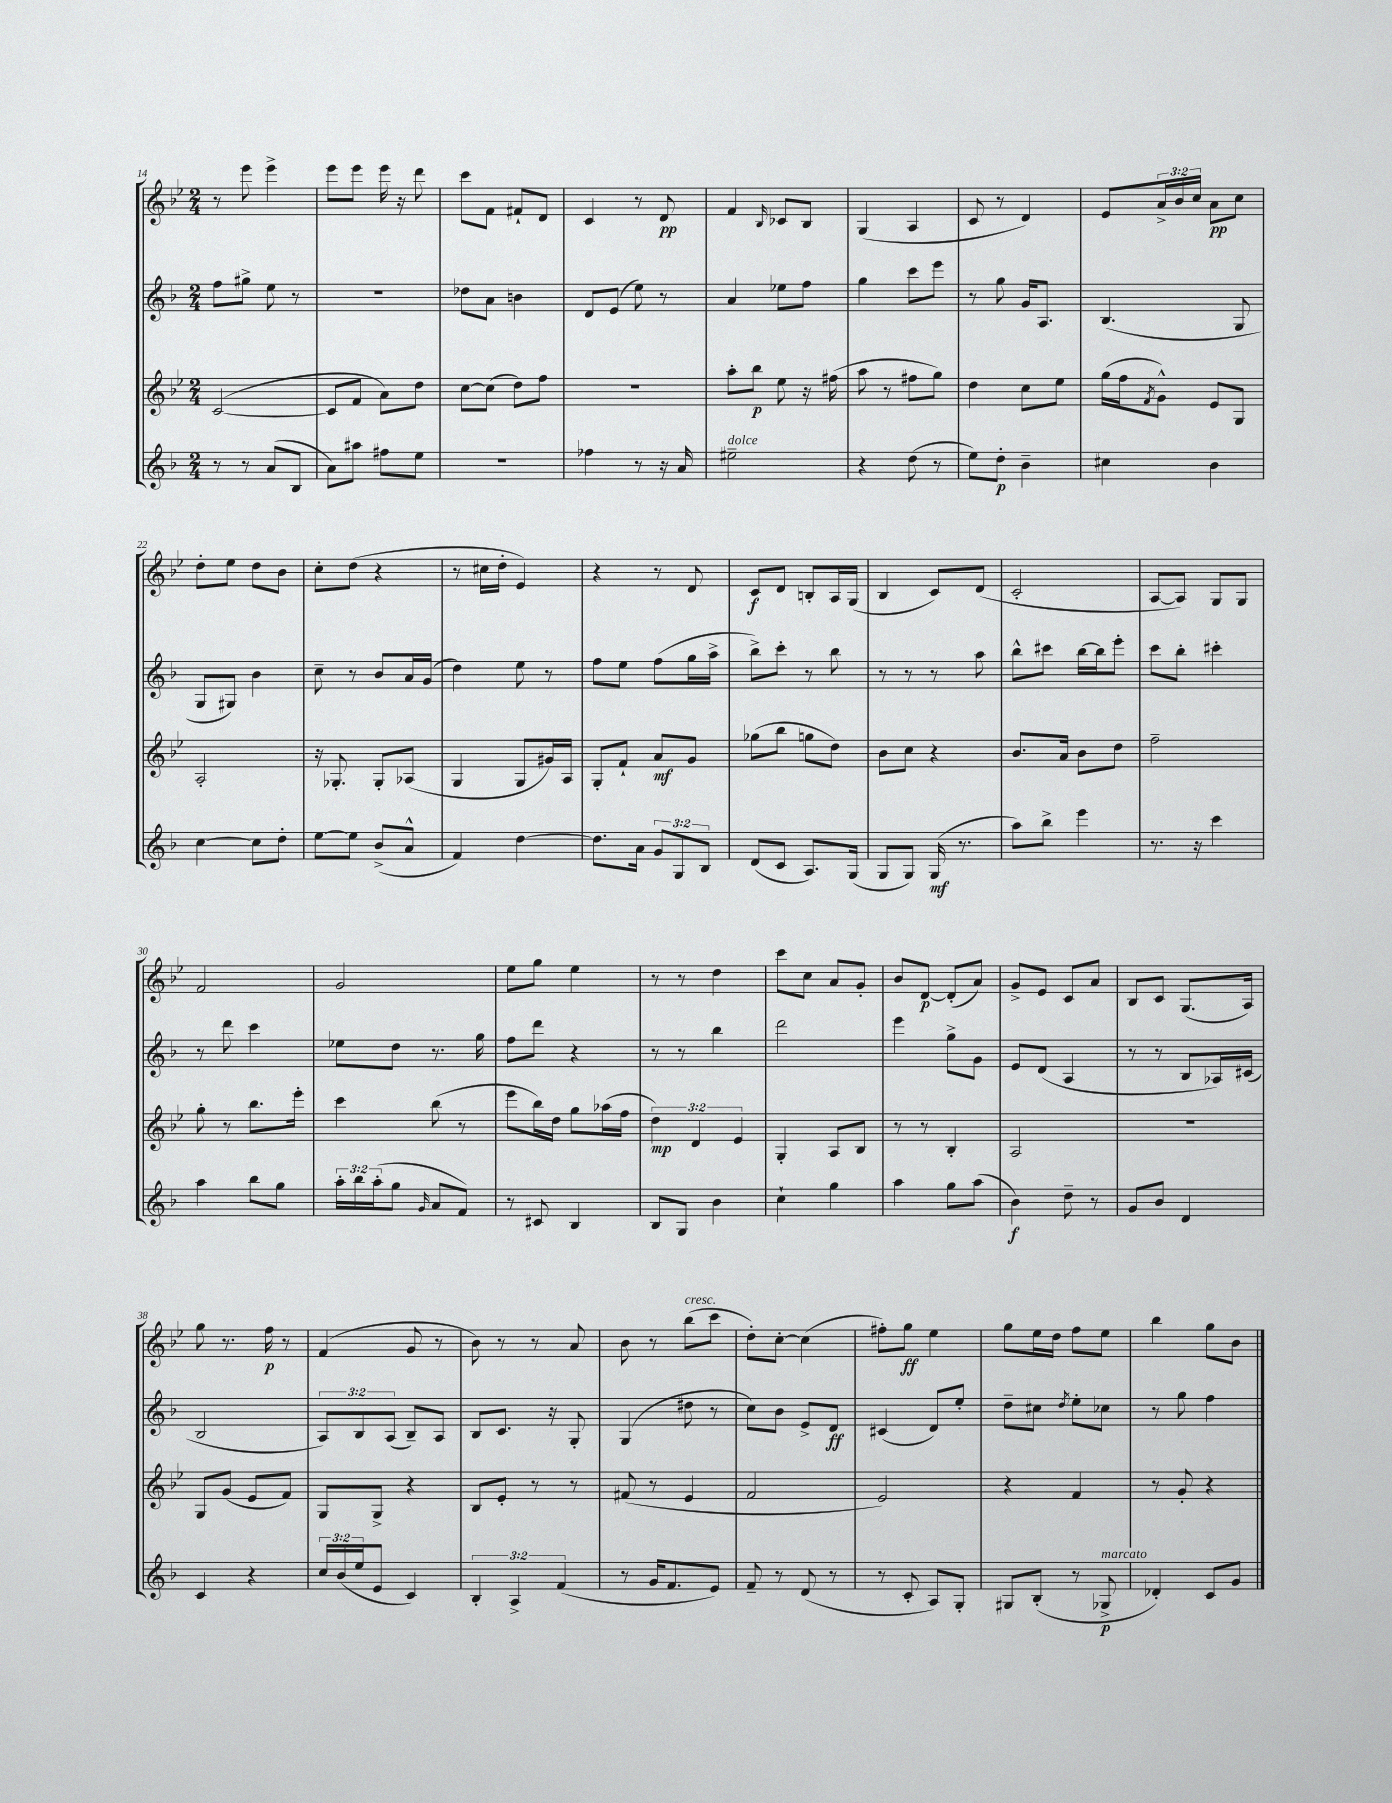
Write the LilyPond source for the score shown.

<<
\new StaffGroup <<
\new Staff = "s0" {
    \clef treble \key bes \major \numericTimeSignature \time 2/4 \override Staff.TupletNumber.text = #tuplet-number::calc-fraction-text
    r8 ees'''8 ees'''4-> |
    ees'''8 ees'''8 ees'''16 r16 d'''8 |
    c'''8 f'8 fis'8-! d'8 |
    c'4 r8 d'8\pp |
    f'4 \grace { bes16 } ces'8 bes8 |
    g4( a4 |
    c'8 r8 d'4) |
    ees'8 \tuplet 3/2 { a'16-> bes'16 c''16 } a'8\pp c''8 |
    d''8-. ees''8 d''8 bes'8 |
    c''8-. d''8( r4 |
    r8 cis''16 d''16-. ees'4) |
    r4 r8 d'8 |
    c'8\f d'8 b8-. a16 g16( |
    bes4 c'8) d'8( |
    c'2-. |
    a8~ a8) g8 g8 |
    f'2 |
    g'2 |
    ees''8 g''8 ees''4 |
    r8 r8 d''4 |
    c'''8 c''8 a'8 g'8-. |
    bes'8 d'8~\p d'8-.( a'8) |
    g'8-> ees'8 c'8 a'8 |
    bes8 c'8 g8.( a16) |
    g''8 r8. f''16\p r8 |
    f'4( g'8 r8 |
    bes'8) r8 r8 a'8 |
    bes'8 r8 bes''8^\markup { \italic "cresc." }( c'''8 |
    d''8-.) c''8~-. c''4( |
    fis''8-.) g''8\ff ees''4 |
    g''8 ees''16 d''16 f''8 ees''8 |
    bes''4 g''8 bes'8 \bar "|." |
}
\new Staff = "s1" {
    \clef treble \key f \major \numericTimeSignature \time 2/4 \override Staff.TupletNumber.text = #tuplet-number::calc-fraction-text
    f''8 gis''8-> e''8 r8 |
    r2 |
    des''8 a'8 b'4 |
    d'8 e'8( e''8) r8 |
    a'4 ees''8 f''8 |
    g''4 c'''8 e'''8 |
    r8 g''8 g'16 a8. |
    bes4.( g8 |
    g8 gis8) bes'4 |
    c''8-- r8 bes'8 a'16 g'16( |
    d''4) e''8 r8 |
    f''8 e''8 f''8( g''16 a''16-> |
    bes''8->) c'''8-. r8 bes''8 |
    r8 r8 r8 a''8 |
    bes''8-^ cis'''8 bes''16~ bes''16 e'''8-. |
    c'''8 bes''8-. cis'''4-. |
    r8 d'''8 c'''4 |
    ees''8 d''8 r8. g''16 |
    f''8 d'''8 r4 |
    r8 r8 bes''4 |
    d'''2 |
    e'''4 g''8-> g'8 |
    e'8 d'8( a4 |
    r8 r8 bes8 aes16) cis'16( |
    bes2 |
    \tuplet 3/2 { a8) bes8 a8( } bes8--) a8 |
    bes8 c'8. r16 g8-. |
    g4( dis''8 r8 |
    c''8) bes'8 e'8-> d'8\ff |
    cis'4( d'8) e''8-. |
    d''8-- cis''8 \acciaccatura { d''8 } e''8-. ces''8 |
    r8 g''8 f''4 \bar "|." |
}
\new Staff = "s2" {
    \clef treble \key bes \major \numericTimeSignature \time 2/4 \override Staff.TupletNumber.text = #tuplet-number::calc-fraction-text
    c'2~( |
    c'8 f'8 a'8) d''8 |
    c''8~ c''8( d''8) f''8 |
    r2 |
    a''8-. bes''8\p ees''8 r16 fis''16( |
    a''8 r8 fis''8 g''8) |
    d''4 c''8 ees''8 |
    g''16( f''16 \acciaccatura { f'8 } g'8-^) ees'8 g8 |
    a2-. |
    r16 ges8.-. ges8-. aes8( |
    g4 g8 gis'16) a16 |
    g8-. f'8-! a'8\mf g'8 |
    ges''8( bes''8 g''8 d''8) |
    bes'8 c''8 r4 |
    bes'8. a'16 bes'8 d''8 |
    f''2-- |
    g''8-. r8 bes''8. ees'''16-. |
    c'''4 bes''8( r8 |
    ees'''8 bes''16) d''16 g''8 aes''16( f''16 |
    \tuplet 3/2 { d''4\mp) d'4 ees'4 } |
    g4-. a8 bes8 |
    r8 r8 bes4-. |
    a2 |
    R2 |
    g8 g'8( ees'8 f'8) |
    g8 g8-> r4 |
    bes8 ees'8-. r8 r8 |
    fis'8( r8 ees'4 |
    f'2 |
    ees'2) |
    r4 f'4 |
    r8 g'8-. r4 \bar "|." |
}
\new Staff = "s3" {
    \clef treble \key f \major \numericTimeSignature \time 2/4 \override Staff.TupletNumber.text = #tuplet-number::calc-fraction-text
    r8 r8 a'8( bes8 |
    a'8) ais''8 fis''8 e''8 |
    r2 |
    fes''4 r8 r16 a'16 |
    eis''2--^\markup { \italic "dolce" } |
    r4 d''8( r8 |
    e''8) d''8-.\p bes'4-- |
    cis''4 bes'4 |
    c''4~ c''8 d''8-. |
    e''8~ e''8 bes'8->( a'8-^ |
    f'4) d''4~ |
    d''8. a'16 \tuplet 3/2 { g'8 g8 bes8 } |
    d'8( c'8 a8.) g16( |
    g8 g8) g16\mf( r8. |
    a''8) bes''8-> e'''4 |
    r8. r16 c'''4 |
    a''4 bes''8 g''8 |
    \tuplet 3/2 { a''16-. bes''16 a''16-.( } g''8 \grace { g'16 } a'8 f'8) |
    r8 cis'8 bes4 |
    bes8 g8 bes'4 |
    c''4-! g''4 |
    a''4 g''8 a''8( |
    bes'4\f) d''8-- r8 |
    g'8 bes'8 d'4 |
    c'4 r4 |
    \tuplet 3/2 { c''16 bes'16( e''16 } e'8 c'4) |
    \tuplet 3/2 { bes4-. a4-> f'4( } |
    r8 g'16 f'8. e'8) |
    f'8-- r8 d'8( r8 |
    r8 c'8-. a8) g8-. |
    gis8 bes8-.( r8 ges8->\p^\markup { \italic "marcato" } |
    des'4-.) c'8 g'8 \bar "|." |
}
>>
>>
\layout { \context { \Score currentBarNumber = #14 } }
